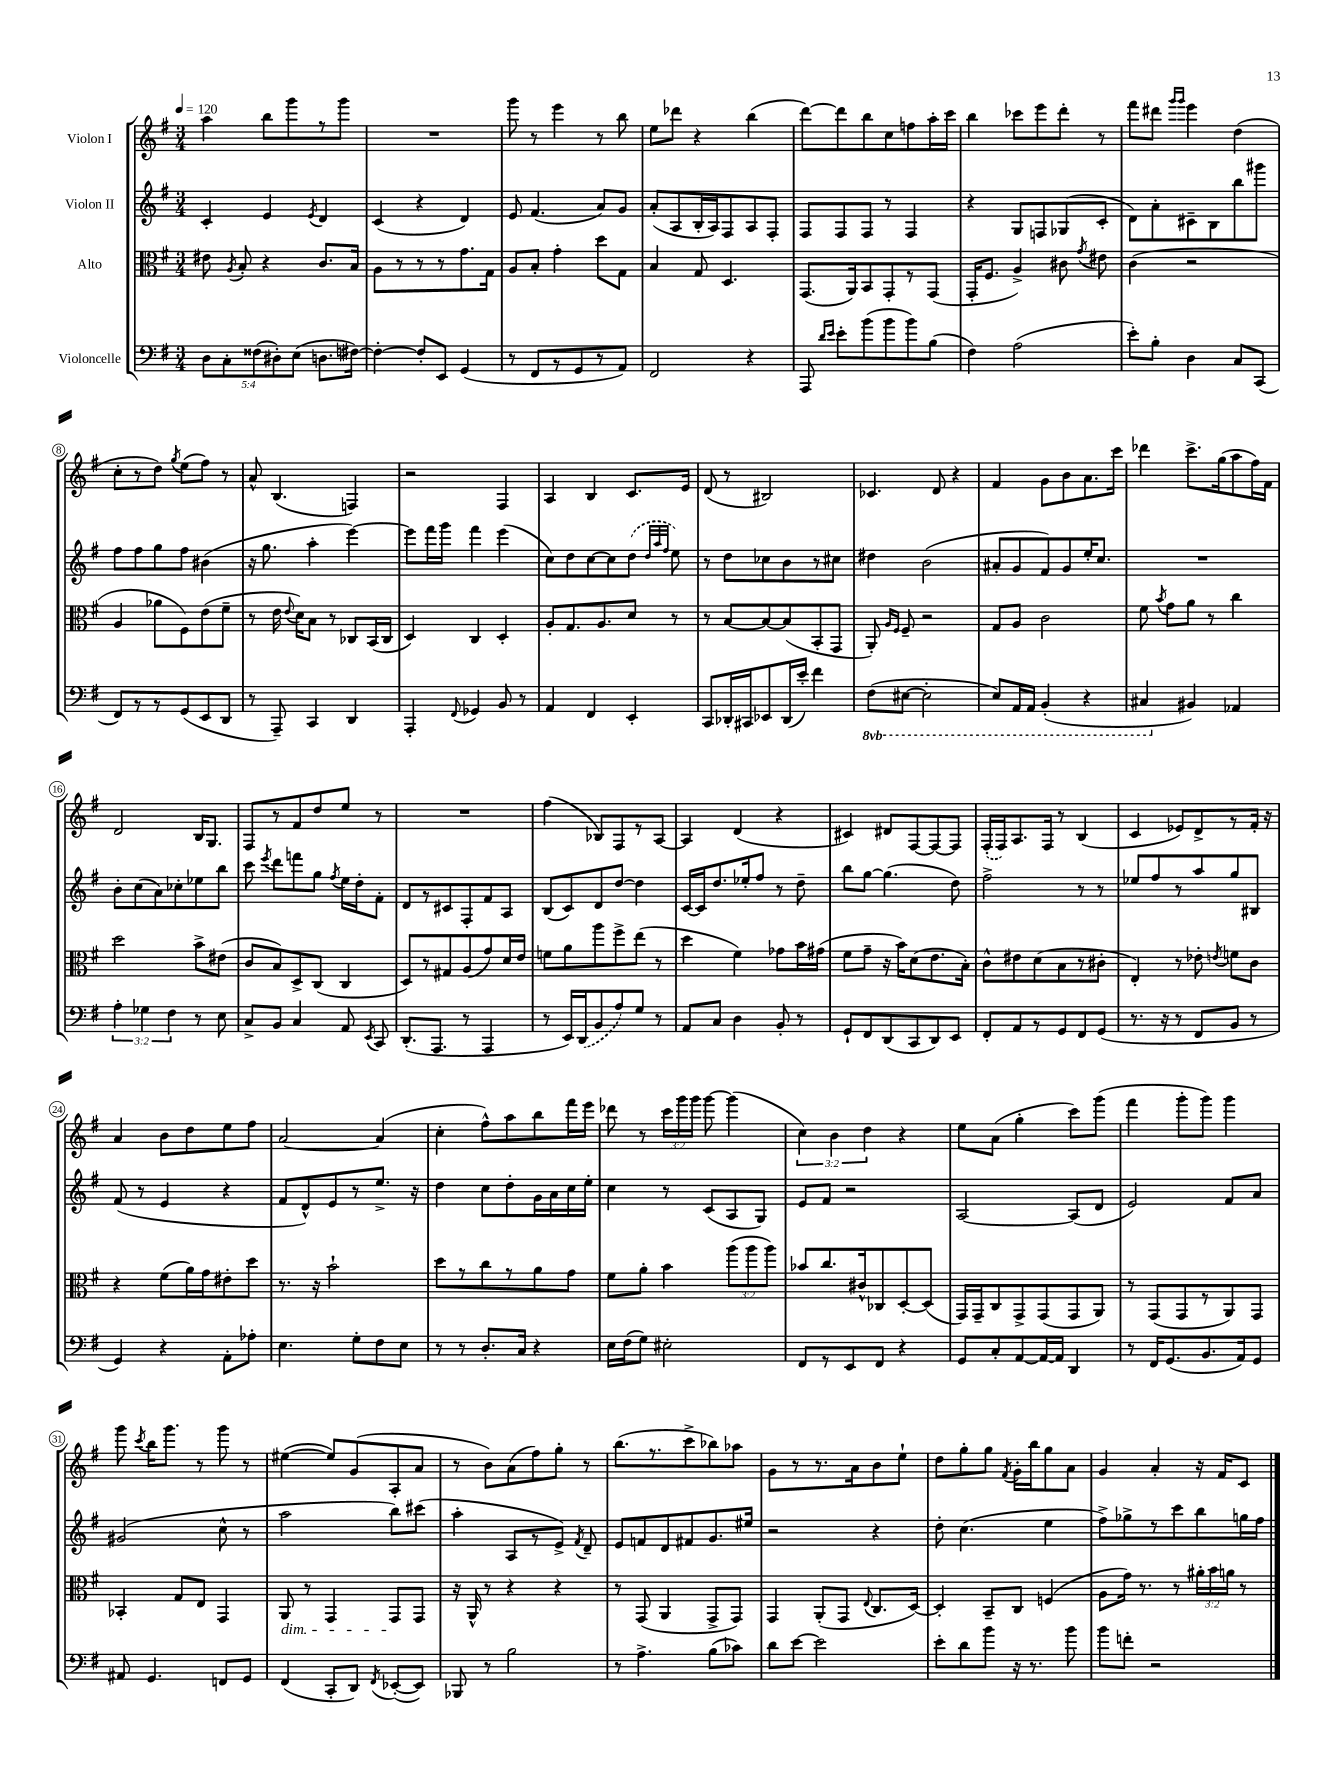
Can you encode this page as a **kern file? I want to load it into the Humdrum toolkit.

**kern	**kern	**kern	**kern
*staff4	*staff3	*staff2	*staff1
*clefF4	*clefC3	*clefG2	*clefG2
*k[f#]	*k[f#]	*k[f#]	*k[f#]
*M3/4	*M3/4	*M3/4	*M3/4
*MM120	*MM120	*MM120	*MM120
10D\L	8e#\	4c'/	4aa\
10C'\	.	.	.
.	8qA/	.	.
.	8B'/	.	.
(10F##\	.	.	.
.	4r	4e/	8bb\L
10D#'\)	.	.	.
.	.	.	8ggg\
(10E\J	.	.	.
.	.	8qe/	.
8.D\L	8.c/L	4d/	8r
.	.	.	8ggg\J
[16F#\Jk)	16B/Jk	.	.
=	=	=	=
4F#'\_	8A\L	(4c/	2.r
.	8r	.	.
8F#'/]L	8r	4r	.
8EE/J	8r	.	.
(4GG/	8.g\	4d/)	.
.	16G\Jk	.	.
=	=	=	=
8r	8A/L	8e/	8ggg\
8FF#/L	8B'/J	(4.f#/	8r
8r	4g'\	.	4eee\
8GG/	.	.	.
8r	8dd\L	8a/L)	8r
8AA/J)	8G\J	8g/J	8bb\
=	=	=	=
2FF#/	4B/	(8a'/L	8ee\L
.	.	8A/	8ddd-\J
.	8G/	16B'/L	4r
.	.	16A/J)	.
.	4.D/	8F#/	.
4r	.	8A/	(4bb\
.	.	8F#'/J	.
=	=	=	=
8AAA/	(8.GG/L	8F#/L	[8ddd\L)
16qqd/LL	.	.	.
16qqe/JJ	.	.	.
8e'\L	.	8F#/	8ddd\]
.	16AA/k)	.	.
(8b\	8BB/	8F#/J	8bb\
8b\	8GG'/	8r	8cc\
8b\)	8r	4F#/	8ff\
(8B\J	(8GG/J	.	16aa'\L
.	.	.	16ccc\JJ
=	=	=	=
4F#\)	16GG'/LK	4r	4bb\
.	8.F#/J	.	.
(2A\	4A^/)	8G/L	8ccc-\L
.	.	8F/	8eee\
.	8c#\	(8G-/	8ddd'\J
.	8qg/	.	.
.	8e#\	8c'/J	8r
=	=	=	=
8e'\L)	(4c\	8d\L)	8fff#\L
8B'\J	.	8a'\	8ddd#\J
.	.	.	16qqggg/LL
.	.	.	16qqggg/JJ
4D\	2r	8c#~\	4eee\
.	.	8B\	.
8C/L	.	8bb\	(4dd\
(8CC/J	.	8ggg#\J	.
=	=	=	=
8FF#/L)	4A/	8ff#\L	8cc'\L
8r	.	8ff#\	8r
8r	8a-\L	8gg\	8dd\J)
.	.	.	8qgg/
(8GG/	8F#\)	8ff#\J	(8ee\L
8EE/	(8e\	(4b#\	8ff#\J)
8DD/J	8f#~\J	.	8r
=	=	=	=
8r	8r	16r	8a^^/
.	.	8.gg\	.
8AAA~/)	16e\	.	(4.B/
.	8qqe/	.	.
.	16d\LK)	.	.
4CC/	8B\J	4aa'\	.
.	8r	.	.
4DD/	8C-/L	[4eee\)	4F/)
.	(16BB/L	.	.
.	16C-/JJ	.	.
=	=	=	=
4AAA'/	4D/)	8eee\]L	2r
.	.	16fff#\L	.
.	.	16ggg\JJ	.
8qqFF#/	.	.	.
4GG-/	4C/	4fff#\	.
8BB/	4D'/	(4eee\	4F#/
8r	.	.	.
=	=	=	=
4AA/	8A'/L	8cc\L)	4A/
.	8.G/	8dd\	.
4FF#/	.	[8cc\	4B/
.	8.A/	.	.
.	.	8cc\]	.
4EE'/	8d/J	(8dd\J	8.c/L
.	.	32qqdd/LLL	.
.	.	32qqaa/	.
.	.	32qqff#/JJJ	.
.	8r	8ee\)	.
.	.	.	16e/Jk
=	=	=	=
8CC/L	8r	8r	(8d/
16DD-'/L	[8B/L	8dd\L	8r
16CC#/J	.	.	.
8EE-/	8B/_	8cc-\	2B#/)
(16DD-/L	(8B/]	8b\	.
16e'/JJ)	.	.	.
4f#\	8BB'/	8r	.
.	8GG/J	8cc#\J	.
=	=	=	=
(8FF#\L	8AA'/)	4dd#\	4.c-/
.	16qqA/LL	.	.
.	16qqF#/JJ	.	.
[8EE#\J	8F#~/	.	.
2EE#'\]	2r	(2b\	.
.	.	.	8d/
.	.	.	4r
=	=	=	=
8EE/L)	8G/L	8a#'/L	4f#/
16AAA/L	8A/J	8g/	.
16AAA/JJ	.	.	.
(4BBB'/	2c\	8f#/)	8g\L
.	.	8g/	8b\
4r	.	16ee'/K	8.a\
.	.	8.cc/J	.
.	.	.	16ccc\Jk
=	=	=	=
4CC#/	8f#\	2.r	4ddd-\
.	8qb/	.	.
.	8g\L	.	.
4BB#/)	8a\J	.	8.ccc^\L
.	8r	.	.
.	.	.	(16gg\k
4AA-/	4cc\	.	8aa\
.	.	.	16ff#\L)
.	.	.	16f#\JJ
=	=	=	=
6A'\	2dd\	8b'\L	2d/
.	.	(8cc\	.
6G-\	.	.	.
.	.	8a\)	.
6F#\	.	.	.
.	.	8cc-'\	.
8r	8b^\L	8ee-\	16B/LK
.	.	.	8.G/J
8E\	(8e#\J	8bb\J	.
=	=	=	=
8C^/L	8c/L	8ccc\	8F#/L
.	.	8qeee/	.
8BB/J	8B/)	8ddd\L	8r
4C/	8D^/	8fff\	8f#/
.	(8C/J	8gg\J	8dd/
.	.	8qff#/	.
8AA/	4C/	16ee\LL	8ee/J
.	.	16dd'\J	.
8qEE/	.	.	.
8CC/	.	8f#'\J	8r
=	=	=	=
(8.DD'/L	8D/L)	8d/L	2.r
.	8r	8r	.
8.AAA/J	.	.	.
.	8G#/	8c#/	.
8r	(8A/	8F#'/	.
4AAA/	8g/)	8f#/	.
.	16d/L	8A/J	.
.	16e/JJ	.	.
=	=	=	=
8r	8f\L	(8B/L	(4ff#\
16EE/LL)	8a\	8c/)	.
(16DD/J	.	.	.
8BB/	8aa\	8d/	8B-/L)
8A/)	8ff#^\	[8dd/J	8F#/
8G/J	(8ee\J	4dd\]	8r
8r	8r	.	[8A/J
=	=	=	=
8AA/L	4dd\	[16c/LL	4A/]
.	.	16c/]J	.
8C/J	.	8.dd/	.
4D\	4f#\)	.	(4d/
.	.	16ee-'/k	.
.	.	8ff#/J	.
8BB'/	8g-\L	8r	4r
8r	16b\L	8dd~\	.
.	(16g#\JJ	.	.
=	=	=	=
8GG`/L	8f#\L	8bb\L	4c#/)
8FF#/	8g~\J	[8gg\J	.
(8DD/	16r	(4.gg\]	8d#/L
.	16b\LK)	.	.
8CC/	(8d\	.	[8F#/
8DD/)	8.e\	.	8F#/_
8EE/J	.	8dd\)	8F#/]J
.	16B'\Jk)	.	.
=	=	=	=
8FF#'/L	8c^^\L	2ff#^\	(16F#'/LL
.	.	.	16F#/J)
8AA/	8e#\	.	8.A/
8r	(8d\	.	.
.	.	.	16F#/Jk
8GG/	8B\	.	8r
8FF#/	8r	8r	(4B/
(8GG/J	8c#'\J	8r	.
=	=	=	=
8.r	4E'/)	8ee-/L	4c/
.	.	8ff#/	.
16r	.	.	.
8r	8r	8r	8e-/L)
8FF#/L	8e-'\	8aa/	8d^/
.	8qe/	.	.
8BB/J	8f\L	8gg/	8r
8r	8c\J	8B#/J	16f#'/Jk
.	.	.	16r
=	=	=	=
4GG/)	4r	(8f#/	4a/
.	.	8r	.
4r	(8f#\L	4e/	8b\L
.	16a\L)	.	8dd\
.	16g\J	.	.
8AA'\L	8e#'\	4r	8ee\
8A-'\J	8dd\J	.	8ff#\J
=	=	=	=
4.E\	8.r	8f#/L	[2a/
.	.	8d^^/)	.
.	16r	.	.
.	2b`\	8e/	.
8G'\L	.	8r	.
8F#\	.	8.ee^/J	(4a/]
8E\J	.	.	.
.	.	16r	.
=	=	=	=
8r	8dd\L	4dd\	4cc'\
8r	8r	.	.
8.D'/L	8cc\	8cc\L	8ff#^^\L)
.	8r	8dd'\	8aa\
16C/Jk	.	.	.
4r	8a\	16g\L	8bb\
.	.	16a\	.
.	8g\J	16cc\	16fff#\L
.	.	16ee'\JJ	16eee\JJ
=	=	=	=
16E\LL	8f#\L	4cc\	8ddd-\
(16F#\J	.	.	.
8G\J)	8a'\J	.	8r
2E#'\	4b\	8r	24ccc\LL
.	.	.	24ggg\
.	.	.	24ggg\JJ
.	.	(8c/L	[8ggg\
.	(12aa\L	8A/	(4ggg\]
.	12aa\	.	.
.	.	8G/J)	.
.	12aa\J)	.	.
=	=	=	=
8FF#/L	8b-/L	8e/L	6cc\)
8r	8.cc/	8f#/J	.
.	.	.	6b\
8EE/	.	2r	.
.	16c#^^/k	.	.
.	.	.	6dd\
8FF#/J	8C-/	.	.
4r	[8D'/	.	4r
.	(8D/]J	.	.
=	=	=	=
8GG/L	16GG/LL)	[2A/	8ee\L
.	16GG~/J	.	.
8C'/	8C/	.	(8a\J
[8AA/	8GG^/	.	4gg'\
16AA/_L	(8GG/	.	.
16AA/]JJ	.	.	.
4DD/	8GG/	(8A/]L	8ccc\L)
.	8AA/J)	8d/J	(8ggg\J
=	=	=	=
8r	8r	2e/)	4fff#\
16FF#/LK	(8GG/L	.	.
(8.GG/	.	.	.
.	8GG/	.	8ggg'\L
8.BB/	8r	.	8ggg\J)
.	8AA/)	8f#/L	4ggg\
16AA/k)	.	.	.
8GG/J	8GG/J	8a/J	.
=	=	=	=
8AA#/	4BB-'/	(2g#/	8ggg\
.	.	.	8qccc/
4.GG/	.	.	16bb\LK
.	.	.	8.ggg\J
.	8G/L	.	.
.	8E/J	.	8r
8FF/L	4GG/	8cc^^\	8ggg\
8GG/J	.	8r	8r
=	=	=	=
(4FF#/	8AA/	2aa\	([4ee#\
.	8r	.	.
8CC'/L	4GG/	.	8ee#/]L)
8DD/J)	.	.	(8g/
8qFF#/	.	.	.
([8EE-'/L	8GG/L	8bb\L)	8A'/
8EE-/]J)	8GG/J	(8ccc#\J	8a/J
=	=	=	=
8BBB-/	16r	4aa'\	8r
.	16AA^^/	.	.
8r	8r	.	8b\L)
2B\	4r	8A/L	(8a\
.	.	8r	8ff#\)
.	4r	8e^/J)	8gg'\J
.	.	8qf#/	.
.	.	8d~/	8r
=	=	=	=
8r	8r	8e/L	(8.bb\L
4.A^\	(8GG/	8f/	.
.	.	.	8.r
.	4AA/	8d/	.
.	.	8f#/	8ccc^\
(8B\L	8GG^/L	8.g/	8bb-\)
8c-\J)	8GG/J)	.	8aa-\J
.	.	16ee#/Jk	.
=	=	=	=
8d\L	4GG/	2r	8g\L
[8e\J	.	.	8r
2e\]	(8AA'/L	.	8.r
.	8GG/J	.	.
.	.	.	16a\k
.	8qqE/	.	.
.	8.C/L	4r	8b\
.	.	.	8ee`\J
.	[16D/Jk)	.	.
=	=	=	=
8e'\L	4D'/]	8dd'\	8dd\L
8d\	.	(4.cc\	8gg'\
8b\J	8BB~/L	.	8gg\J
.	.	.	8qf#/
16r	8C/J	.	16g'\LL
8.r	.	.	16bb\J
.	(4F/	4ee\	8gg\
8b\	.	.	8a\J
=	=	=	=
8b\L	8A\L	8ff#^\L)	4g/
8f'\J	16g\Jk)	8gg-^\	.
.	8.r	.	.
2r	.	8r	4a'/
.	8r	8ccc\	.
.	24a#'\LL	8bb\	16r
.	24b\	.	.
.	.	.	16f#/LK
.	24a\JJ	.	.
.	8r	16gg\L	8c/J
.	.	16ff#\JJ	.
==	==	==	==
*-	*-	*-	*-
